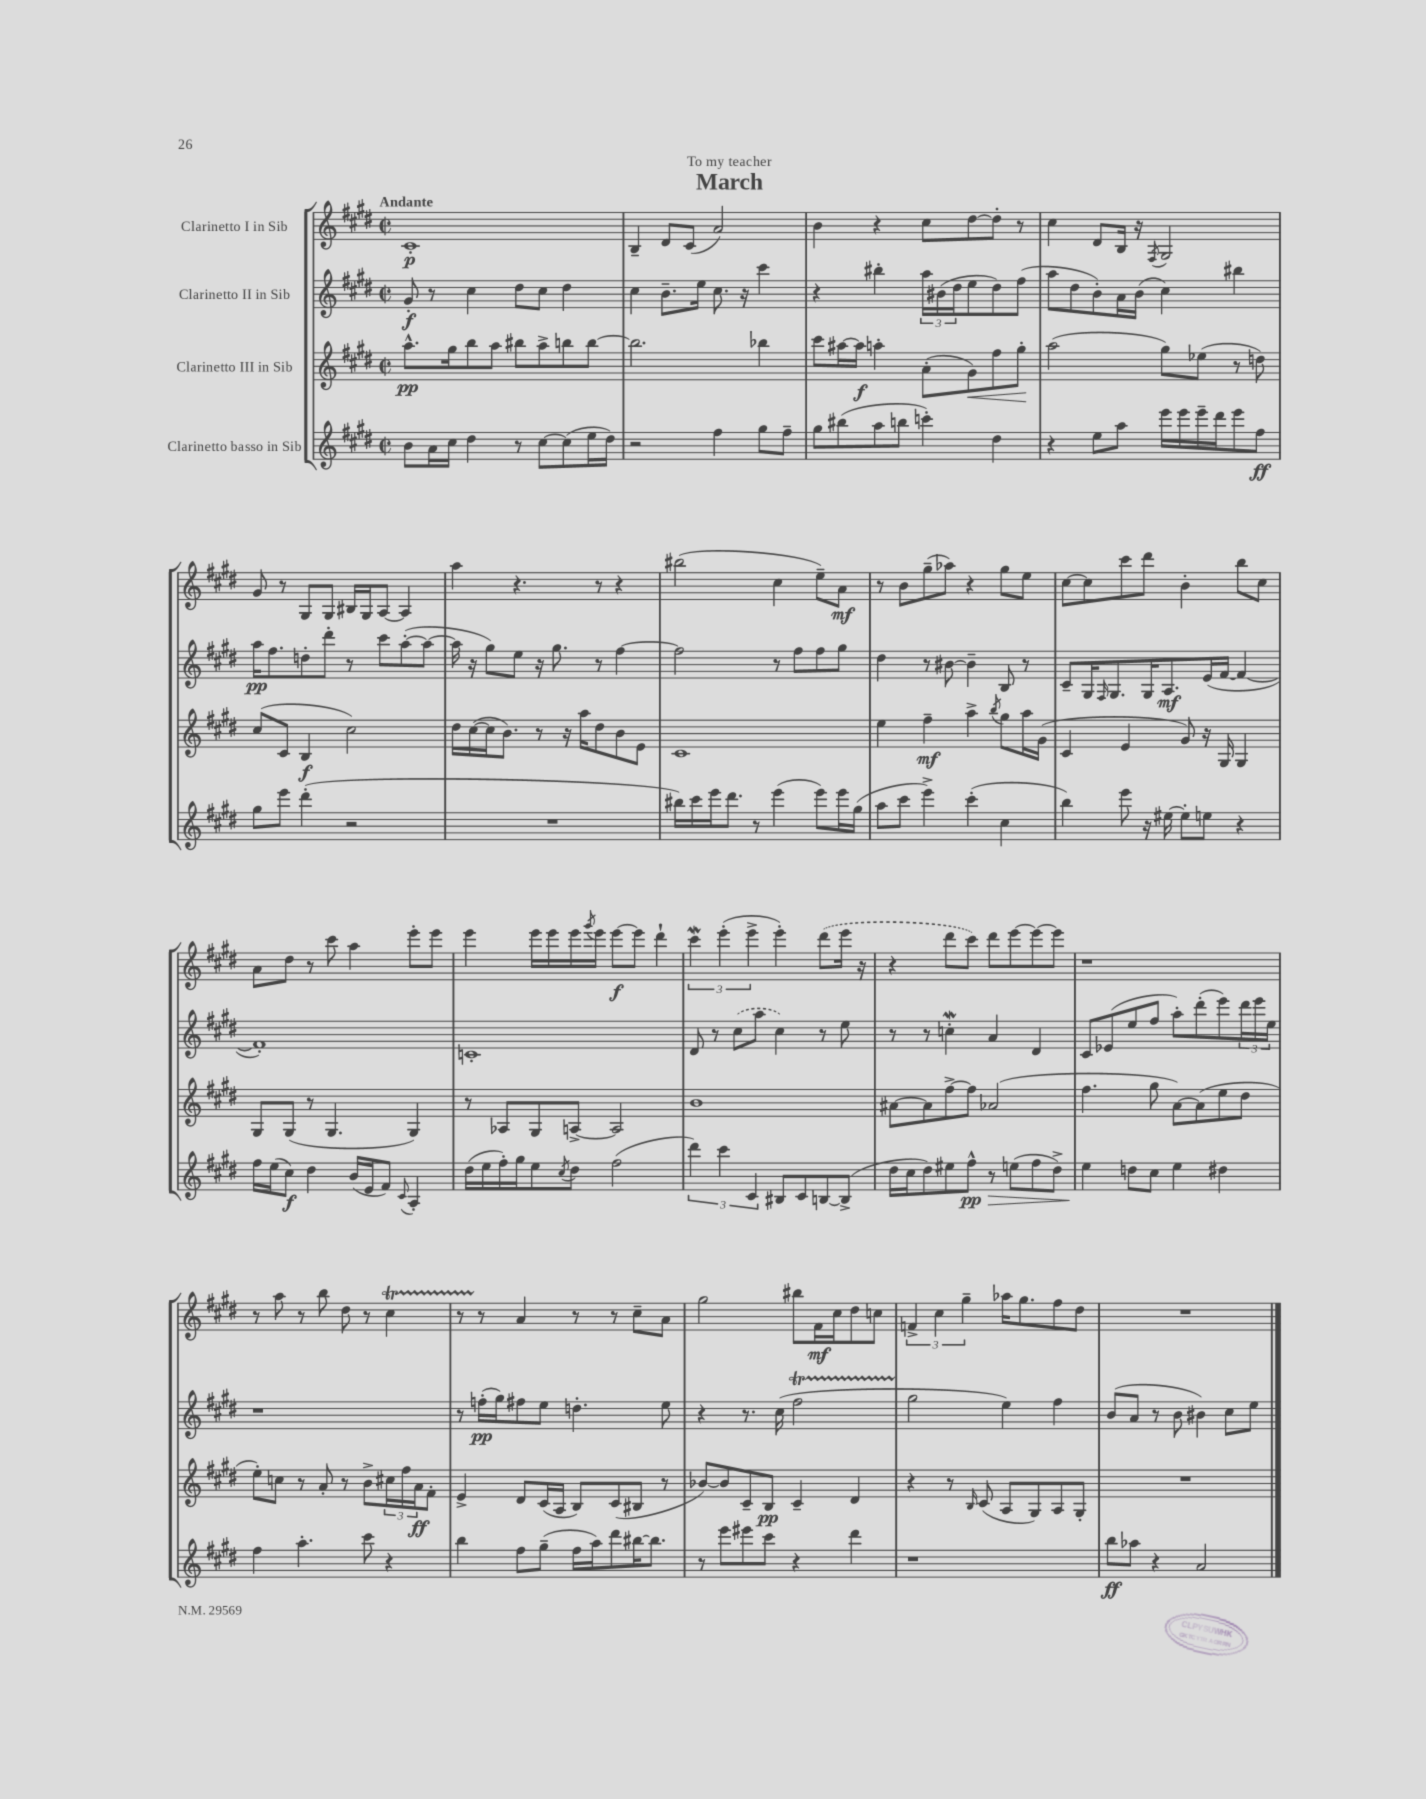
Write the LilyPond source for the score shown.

\header { title = "March" dedication = "To my teacher" }
<<
\new StaffGroup <<
\new Staff = "s0" \with { instrumentName = "Clarinetto I in Sib" } {
    \clef treble \key e \major \defaultTimeSignature \time 2/2 \tempo "Andante"
    cis'1-.\p |
    b4-- dis'8 cis'8( a'2) |
    b'4 r4 cis''8 dis''8~ dis''8-. r8 |
    cis''4 dis'8 b16 r16 \acciaccatura { fis8 } gis2 |
    gis'8 r8 gis8 gis8 bis16 gis16 a8~ a4 |
    a''4 r4. r8 r4 |
    bis''2( cis''4 e''8--) a'8\mf |
    r8 b'8 gis''8--( aes''8) r4 gis''8 e''8 |
    cis''8~ cis''8 cis'''8 dis'''8 b'4-. b''8 cis''8 |
    a'8 dis''8 r8 cis'''8 a''4 e'''8-. e'''8 |
    e'''4 e'''16 e'''16 e'''16 \acciaccatura { gis'''8 } e'''16 e'''8~\f e'''8 dis'''4-! |
    \tuplet 3/2 { cis'''4\mordent e'''4-.( e'''4-> } e'''4-.) \once \slurDashed dis'''8( e'''16 r16 |
    r4 dis'''8 cis'''8) dis'''8 e'''8~ e'''8~ e'''8 |
    r1 |
    r8 a''8 r8 b''8 dis''8 r8 cis''4\startTrillSpan |
    r8 r8\stopTrillSpan a'4 r8 r8 cis''8-- a'8 |
    gis''2 bis''8 fis'16\mf cis''16 dis''8 c''8 |
    \tuplet 3/2 { f'4-> cis''4 gis''4-- } aes''16 gis''8. fis''8 dis''8 |
    R1 \bar "|." |
}
\new Staff = "s1" \with { instrumentName = "Clarinetto II in Sib" } {
    \clef treble \key e \major \defaultTimeSignature \time 2/2
    gis'8-.\f r8 cis''4 dis''8 cis''8 dis''4 |
    cis''4 b'8.-- e''16 cis''8. r16 cis'''4 |
    r4 bis''4-. \tuplet 3/2 { a''16 bis'16( dis''16 } e''8 dis''8) fis''8( |
    a''8 dis''8 b'8-.) a'16 b'16( cis''4) bis''4 |
    a''16\pp fis''8. d''8-. dis'''8-. r8 cis'''8 a''8~-.( a''8~ |
    a''16 r16 gis''8) e''8 r16 gis''8. r8 fis''4~ |
    fis''2 r8 fis''8 fis''8 gis''8 |
    dis''4 r8 bis'8~ bis'4-- b8 r8 |
    cis'8-- gis16 \grace { fis16 } gis8. gis16 a8.\mf e'16( fis'16~ fis'4~ |
    fis'1-.) |
    c'1-. |
    dis'8 r8 \once \slurDashed cis''8( a''8 cis''4) r8 e''8 |
    r8 r8 c''4-.\mordent a'4 dis'4 |
    cis'8 ees'8( e''8 fis''8 a''8-.) dis'''8-.( e'''8) \tuplet 3/2 { dis'''16 e'''16 e''16 } |
    r1 |
    r8 f''16-.\pp( gis''16) fis''8 e''8 d''4.-. e''8 |
    r4 r8. cis''16( fis''2\startTrillSpan |
    gis''2\stopTrillSpan e''4) fis''4 |
    b'8( a'8 r8 b'8 bis'4) cis''8 e''8 \bar "|." |
}
\new Staff = "s2" \with { instrumentName = "Clarinetto III in Sib" } {
    \clef treble \key e \major \defaultTimeSignature \time 2/2
    a''8.-^\pp gis''16 b''8 a''8 bis''8 a''8-> b''8 b''8~ |
    b''2. bes''4 |
    cis'''8 ais''16~ ais''16\f a''4-. a'8-.( gis'8\<) fis''8 gis''8-.\! |
    a''2( gis''8) ees''8( r8 d''8) |
    cis''8( cis'8 b4\f cis''2) |
    dis''16 cis''16~( cis''16 b'8.) r8 r16 a''16 dis''8 b'8 e'8 |
    cis'1 |
    e''4 fis''4--\mf a''4-> \acciaccatura { b''8 } gis''8 a''16 gis'16( |
    cis'4 e'4 gis'8) r16 gis16 gis4 |
    gis8 gis8( r8 gis4. gis4) |
    r8 aes8 gis8 a8~-> a2 |
    b'1 |
    ais'8~ ais'8 fis''8~-> fis''8 aes'2( |
    fis''4. gis''8 a'8~) a'8( e''8 dis''8 |
    e''8-.) c''8 r8 a'8-. r8 b'8-> \tuplet 3/2 { cis''16 fis''16 a'16\ff } fis'8-. |
    e'4-> dis'8 cis'16( a16 b8) cis'8( bis8 r8 |
    bes'8~) bes'8 cis'8-- b8\pp cis'4-- dis'4 |
    r4 r8 \grace { b16 } cis'8( a8 gis8) a8 gis8-. |
    R1 \bar "|." |
}
\new Staff = "s3" \with { instrumentName = "Clarinetto basso in Sib" } {
    \clef treble \key e \major \defaultTimeSignature \time 2/2
    b'8 a'16 cis''16 dis''4 r8 cis''8~ cis''8( e''16 dis''16) |
    r2 fis''4 gis''8 fis''8-- |
    gis''8 bis''8( a''8 b''8 c'''4-.) dis''4 |
    r4 e''8 a''8 e'''16 e'''16 e'''16-- dis'''16 e'''8 fis''8\ff |
    gis''8 e'''8 dis'''4-.( r2 |
    R1 |
    bis''16) cis'''16 e'''16 dis'''8. r8 e'''4( e'''8) e'''16 gis''16( |
    a''8 cis'''8 e'''4->) cis'''4-.( cis''4 |
    b''4) e'''8 r16 eis''16~ eis''8-. e''8 r4 |
    fis''16 e''16( cis''8\f) dis''4 b'16( e'16 fis'8) \appoggiatura { cis'8 } a4-. |
    dis''16( e''16 fis''16-.) gis''16 e''8 \acciaccatura { cis''8 } dis''8 fis''2( |
    \tuplet 3/2 { dis'''4) cis'''4 cis'4 } bis8 cis'8 b8~ b8->( |
    dis''16 cis''16 dis''8) eis''8 fis''8-^\pp\> r8 e''8( fis''8 dis''8->) |
    e''4\! d''8 cis''8 e''4 dis''4 |
    fis''4 a''4.-. cis'''8 r4 |
    b''4 fis''8 gis''8--( fis''16 a''16) dis'''8 bis''16~ bis''8. |
    r8 e'''8 eis'''8 cis'''8 r4 dis'''4 |
    r1 |
    b''8\ff aes''8 r4 a'2 \bar "|." |
}
>>
>>
\layout { \context { \Score \remove "Bar_number_engraver" } }
